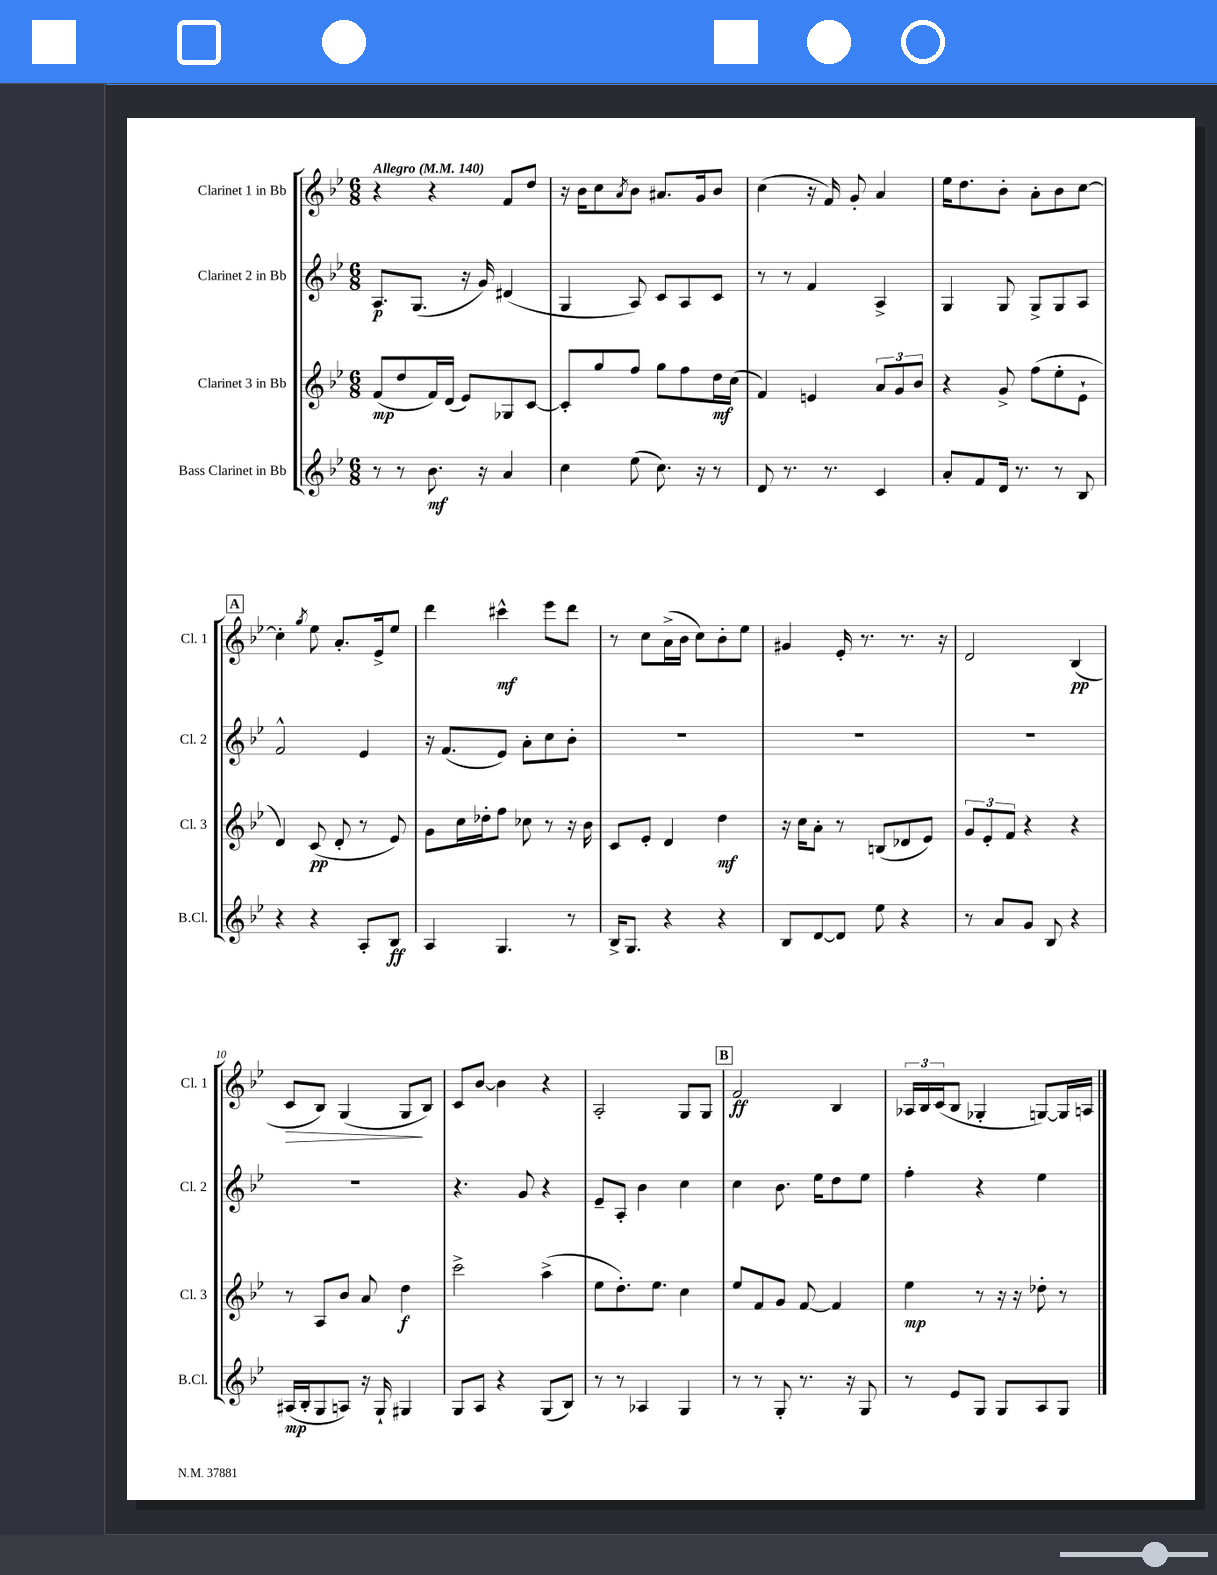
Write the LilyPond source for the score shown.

<<
\new StaffGroup <<
\new Staff = "s0" \with { instrumentName = "Clarinet 1 in Bb" shortInstrumentName = "Cl. 1" } {
    \clef treble \key bes \major \numericTimeSignature \time 6/8 \tempo "Allegro" 4 = 140
    r4 r4 f'8 d''8 |
    r16 bes'16 c''8 \acciaccatura { a'8 } bes'8 ais'8. g'16 bes'8 |
    c''4( r16 f'16) g'8-. a'4 |
    ees''16 d''8. bes'8-. a'8-. bes'8 c''8~ |
    \mark \markup { \box "A" } c''4-. \acciaccatura { g''8 } ees''8 a'8.-. ees'16-> ees''8 |
    d'''4 cis'''4-^\mf ees'''8 d'''8 |
    r8 c''8 a'16->( bes'16 c''8) bes'8-. ees''8 |
    gis'4 ees'16-. r8. r8. r16 |
    d'2 bes4\pp( |
    c'8\> bes8) g4( g8\! bes8) |
    c'8 bes'8~ bes'4 r4 |
    a2-. g8 g8 |
    \mark \markup { \box "B" } f'2\ff bes4 |
    \tuplet 3/2 { aes16 bes16 c'16( } bes8 ges4-. g8~) g16 a16 \bar "|." |
}
\new Staff = "s1" \with { instrumentName = "Clarinet 2 in Bb" shortInstrumentName = "Cl. 2" } {
    \clef treble \key bes \major \numericTimeSignature \time 6/8
    a8.\p g8.( r16 g'16) dis'4( |
    g4 a8) c'8 a8 c'8 |
    r8 r8 f'4 a4-> |
    g4 g8 g8-> g8 a8 |
    \mark \markup { \box "A" } f'2-^ ees'4 |
    r16 f'8.( ees'8) a'8-. c''8 bes'8-. |
    R2. |
    R2. |
    R2. |
    R2. |
    r4. g'8 r4 |
    ees'8-- a8-. bes'4 c''4 |
    \mark \markup { \box "B" } c''4 bes'8. ees''16 d''8 ees''8 |
    f''4-. r4 ees''4 \bar "|." |
}
\new Staff = "s2" \with { instrumentName = "Clarinet 3 in Bb" shortInstrumentName = "Cl. 3" } {
    \clef treble \key bes \major \numericTimeSignature \time 6/8
    f'8\mp( d''8 f'16) d'16( ees'8) ges8 c'8~ |
    c'8-. g''8 f''8 g''8 f''8 d''16\mf c''16( |
    f'4) e'4 \tuplet 3/2 { a'8 g'8 bes'8 } |
    r4 g'8-> f''8( ees''8-. ees'8-! |
    \mark \markup { \box "A" } d'4) c'8\pp( d'8-. r8 ees'8) |
    g'8 c''16 des''16-. f''8 ces''8 r8 r16 bes'16 |
    c'8 ees'8-. d'4 d''4\mf |
    r16 c''16 a'8-. r8 b8( des'8 ees'8) |
    \tuplet 3/2 { g'8 ees'8-. f'8 } r4 r4 |
    r8 a8 bes'8 a'8 d''4\f |
    c'''2-> a''4->( |
    ees''8 d''8.-.) ees''8. c''4 |
    \mark \markup { \box "B" } ees''8 f'8 g'8 f'8~ f'4 |
    ees''4\mp r8 r16 r16 des''8-. r8 \bar "|." |
}
\new Staff = "s3" \with { instrumentName = "Bass Clarinet in Bb" shortInstrumentName = "B.Cl." } {
    \clef treble \key bes \major \numericTimeSignature \time 6/8
    r8 r8 bes'8.\mf r16 a'4 |
    c''4 ees''8( c''8.) r16 r8 |
    d'8 r8. r8. c'4 |
    a'8-. f'8 d'16 r8. r8 bes8 |
    \mark \markup { \box "A" } r4 r4 a8-. bes8\ff |
    a4 g4. r8 |
    bes16-> g8. r4 r4 |
    bes8 d'8~ d'8 ees''8 r4 |
    r8 a'8 g'8 bes8 r4 |
    ais16\mp( bes16-. g8 a8) r16 g16-! gis4 |
    g8 a8 r4 g8( bes8) |
    r8 r8 aes4 g4 |
    \mark \markup { \box "B" } r8 r8 g8-. r8. r16 g8 |
    r8 ees'8 g8 g8 a8 g8 \bar "|." |
}
>>
>>
